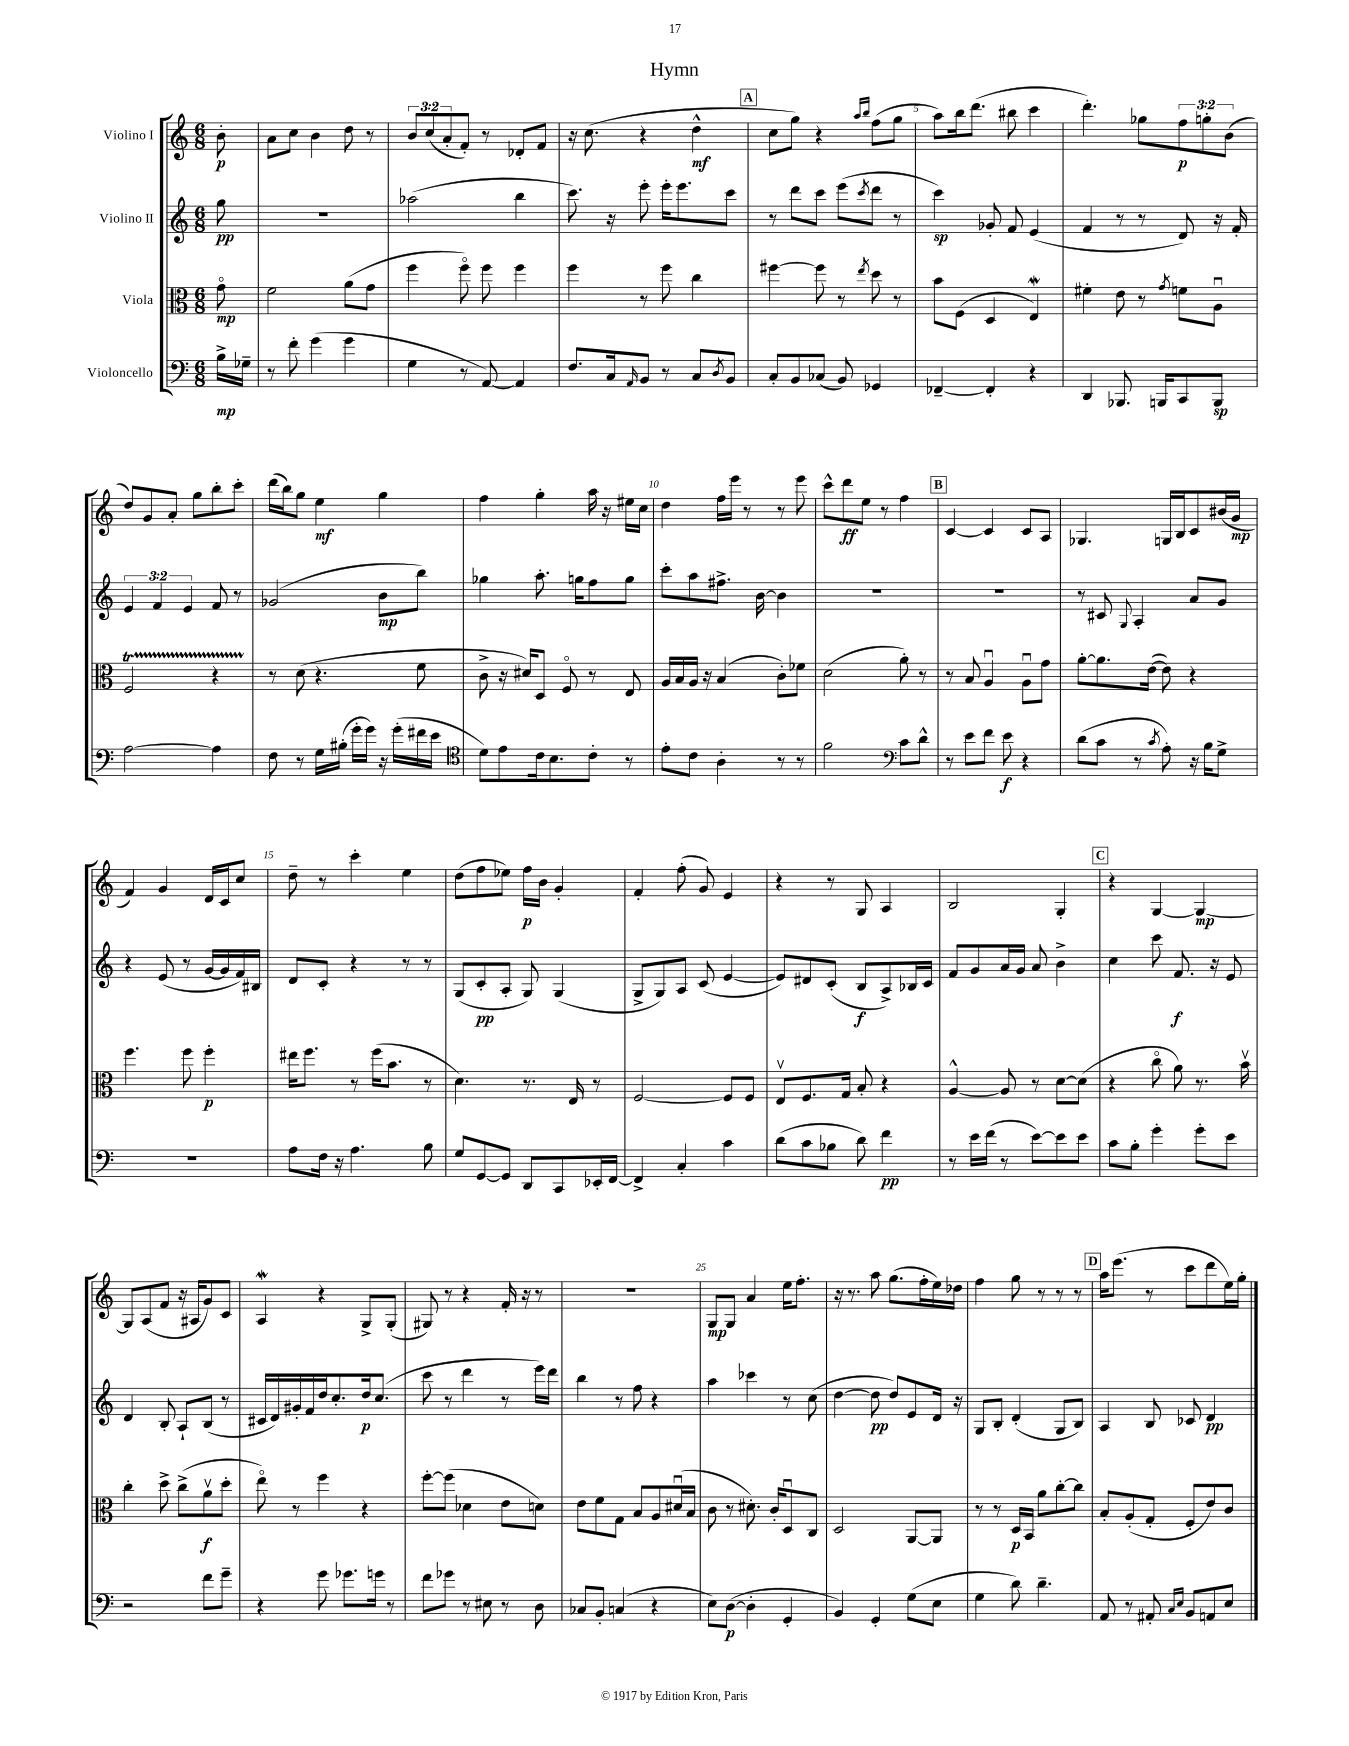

**kern	**kern	**kern	**kern
*staff4	*staff3	*staff2	*staff1
*clefF4	*clefC3	*clefG2	*clefG2
*k[]	*k[]	*k[]	*k[]
*M6/8	*M6/8	*M6/8	*M6/8
16B^	8go	8gg	8b'
16G-~	.	.	.
=	=	=	=
8r	2f	2.r	8a
8f'	.	.	8cc
(4g	.	.	4b
4g	(8a	.	8dd
.	8g	.	8r
=	=	=	=
4G	4ff	(2aa-	12b
.	.	.	(12cc
.	.	.	12a'
8r	8ffo)	.	8f')
[8AA)	8ff	.	8r
4AA]	4ff	4bb	8d-'
.	.	.	8f
=	=	=	=
8.F	4ff	8.ccc)	16r
.	.	.	(8.cc
16C	.	16r	.
16qqAA	.	.	.
8BB	8r	8eee'	4r
8r	8ff	16eee'	.
.	.	8.eee	.
8C	4cc	.	4dd^^
8qD	.	.	.
8BB	.	8ccc	.
=	=	=	=
8C'	[4ff#	8r	8cc
8BB	.	8ddd	8gg)
(8C-	8ff#]	8ccc	4r
8BB)	8r	(8eee	.
.	.	.	16qqaa
.	8qee	8qccc	16qqbb
4GG-	8dd	8ddd	(8ff
.	8r	8r	8gg
=	=	=	=
[4FF-~	8b	4ccc)	8aa)
.	(8F	.	16bb
.	.	.	(8.ddd
4FF-']	4D	8g-'	.
.	.	8f	8bb#
4r	4E)	(4e	4ccc
=	=	=	=
4DD	4f#'	4f	4.ddd')
8.BBB-	8e	8r	.
.	8r	8r	8gg-
16BBB	.	.	.
.	8qg	.	.
8CC	8f	8d)	12ff
.	.	.	12gg'
8BBB	8Au	16r	.
.	.	.	(12b
.	.	16f'	.
=	=	=	=
[2A	2F	6e	8dd)
.	.	.	8g
.	.	6f	.
.	.	.	8a'
.	.	6e	.
.	.	.	8gg
4A]	4r	8f	8bb'
.	.	8r	8ccc'
=	=	=	=
8F	8r	(2g-	(16ddd
.	.	.	16bb)
8r	(8d	.	8gg
16G	4.r	.	4ee
(16B#'	.	.	.
16g'	.	.	.
16g)	.	.	.
16r	.	8b	4gg
(16g'	.	.	.
16f#	8f	8bb)	.
16e	.	.	.
=	=	=	=
*clefC4	*	*	*
8d)	8c^	4gg-	4ff
8e	16r	.	.
.	16d#)	.	.
16c	8D	8.aa'	4gg'
8.B	.	.	.
.	8Fo	.	.
.	.	16gg	.
8c'	8r	8ff	16aa
.	.	.	16r
8r	8E	8gg	16ee#
.	.	.	16cc
=	=	=	=
8e'	16A	8ccc'	4dd
.	16B	.	.
8c	16A	8aa	.
.	16r	.	.
4A'	(4B	8.ff#^	16ff
.	.	.	16eee
.	.	.	8r
.	.	[16b	.
8r	8c')	4b]	8r
8r	8f-	.	8eee
=	=	=	=
2f	(2d	2.r	8ccc^^
.	.	.	8ddd
.	.	.	8ee
.	.	.	8r
*clefF4	*	*	*
8c	8a')	.	4ff
8d^^	8r	.	.
=	=	=	=
8r	8r	2.r	[4c
8e	8B	.	.
8f	4Au	.	4c]
8e	.	.	.
4r	8Au	.	8c
.	8g	.	8A
=	=	=	=
(8d	[8a'	8r	4.G-
8c	8.a]	8c#	.
.	.	8qqG	.
8r	.	4A'	.
.	([16e	.	.
8qc	.	.	.
8A')	8e])	.	16G
.	.	.	16B
16r	4r	8a	8c
16B	.	.	.
8G^	.	8g	(16b#
.	.	.	16g
=	=	=	=
2.r	4.ff	4r	4f)
.	.	(8e	4g
.	8ff	8r	.
.	4ff'	[16g	16d
.	.	16g]	16c
.	.	16f)	8cc
.	.	16B#	.
=	=	=	=
8A	16ee#	8d	8dd~
.	8.ff	.	.
16F	.	8c'	8r
16r	.	.	.
4.A	8r	4r	4ccc'
.	(16ff	.	.
.	8.b	.	.
.	.	8r	4ee
8B	8r	8r	.
=	=	=	=
8G	4.d)	(8G	(8dd
[8GG	.	8c'	8ff
8GG]	.	8A'	8ee-)
8DD	8.r	8G)	16ff
.	.	.	16b
8CC	.	(4G	4g'
.	16E	.	.
16EE-'	8r	.	.
[16FF	.	.	.
=	=	=	=
4FF^]	[2F	8G^	4f'
.	.	8G)	.
4C'	.	8A	(8ff'
.	.	(8c	8g)
4c	8F]	[4e	4e
.	8F	.	.
=	=	=	=
(8d	8Ev	8e])	4r
8c	8.F	8d#	.
8B-	.	(8c'	8r
.	16G	.	.
8d)	8B'	8B	8G
4f	4r	8A^)	4A
.	.	16B-	.
.	.	16c	.
=	=	=	=
8r	[4A^^	8f	2B
16e	.	8g	.
(16f	.	.	.
8r	8A]	16a	.
.	.	16g	.
[8e)	8r	8a	.
8e]	[8d	4b^	4G'
8e	(8d]	.	.
=	=	=	=
8c	4r	4cc	4r
8B'	.	.	.
4g'	8cco	8ccc	[4G
.	8a)	8.f	.
8g'	8.r	.	4G_
.	.	16r	.
8e	.	8e	.
.	16bv	.	.
=	=	=	=
2r	4cc'	4d	8G]
.	.	.	(8A
.	8dd^	8B'	8f
.	(8cc^	8A`	16r
.	.	.	16A#
8f	8av	(8B	8g)
8g~	8dd'	8r	8c
=	=	=	=
4r	8eeo)	16c#	4A
.	.	16d)	.
.	8r	16g#'	.
.	.	16f	.
8g	4ff	16dd	4r
.	.	8.cc'	.
8.g-	.	.	.
.	4r	16dd	8G^
16g	.	(8.cc	.
8r	.	.	(8G'
=	=	=	=
8f	[8ff'	8ccc	8G#)
8g-	(8ff]	8r	8r
8r	4d-	4ddd	4r
8E#	.	.	.
8r	8e	8r	16f'
.	.	.	16r
8D	8d)	16eee)	8r
.	.	16ddd	.
=	=	=	=
8C-	8e	4bb	2.r
8BB'	8f	.	.
(4C	8G	8r	.
.	8B	8ff	.
4r	8A	4r	.
.	(16d#u	.	.
.	16B	.	.
=	=	=	=
8E)	8c	4aa	8G
([8D	8r	.	8G
4D']	8.d#')	4ccc-	4a
.	16c'	.	.
4GG'	8Du	8r	16ee
.	.	.	8.ff'
.	8C	(8cc	.
=	=	=	=
4BB)	2D	[4dd	16r
.	.	.	8.r
4GG'	.	8dd]	8aa
.	.	8dd)	(8.gg
(8G	[8AA	8e	.
.	.	.	16ff'
8E	8AA]	16d	16ee)
.	.	16r	16dd-
=	=	=	=
4G	8r	8G	4ff
.	8r	8B'	.
8d)	16D	(4d'	8gg
.	16BB	.	.
4.d~	8a	.	8r
.	[8cc'	8G	8r
.	8cc]	8B)	8r
=	=	=	=
8AA	8B'	4A	16aa
.	.	.	(8.eee
8r	(8A'	.	.
8AA#'	8G'	8B	8r
16qqC	.	.	.
16qqE	.	.	.
8BB	8F'	8c-	8ccc
8AA	8e)	4d	8ddd
8E	8c	.	16ee)
.	.	.	16gg'
==	==	==	==
*-	*-	*-	*-
